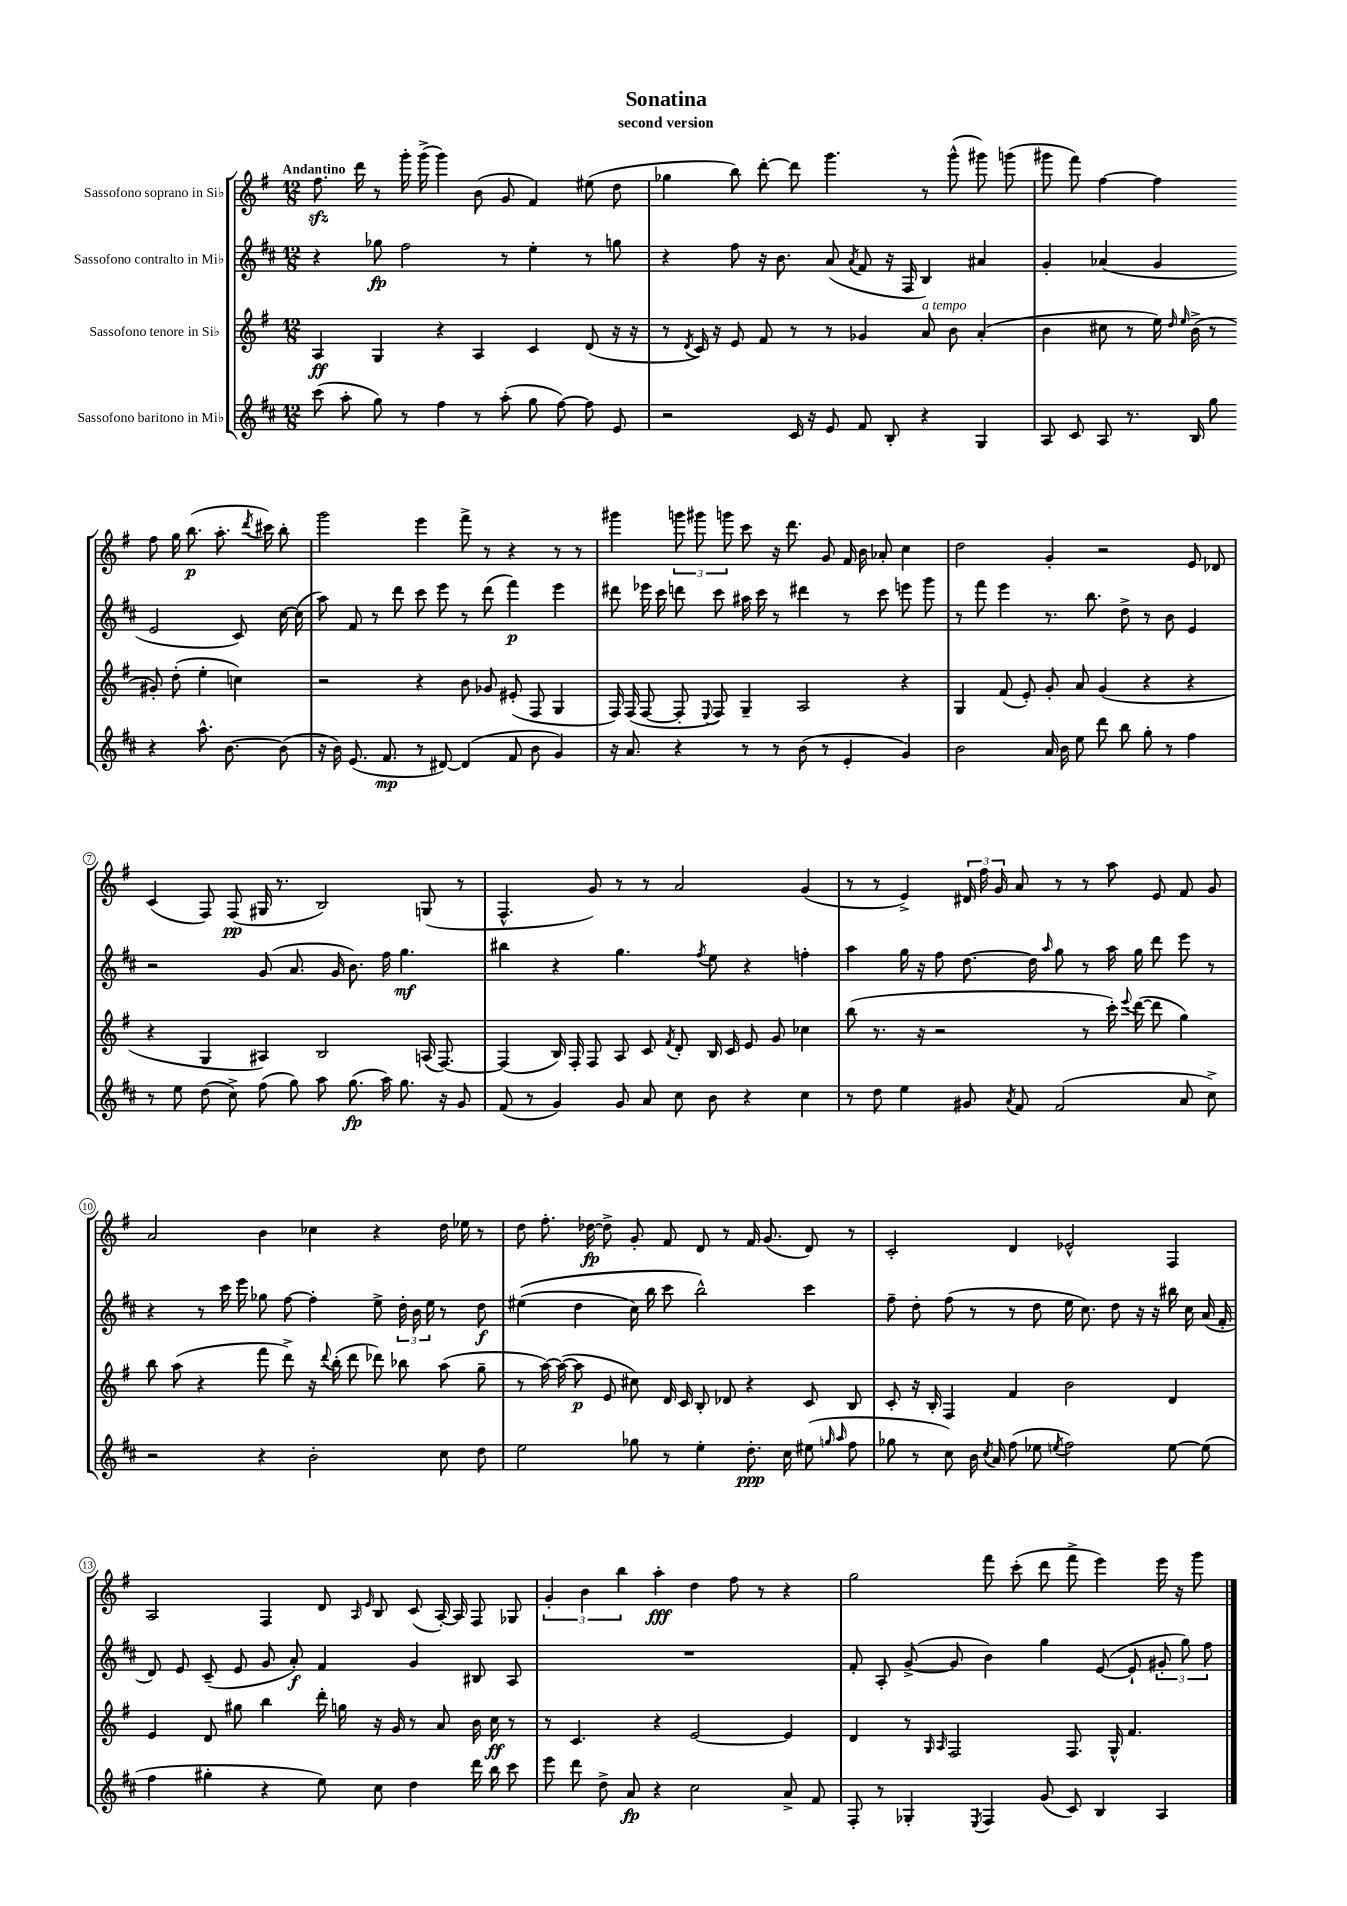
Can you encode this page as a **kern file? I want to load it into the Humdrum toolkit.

**kern	**dynam	**kern	**dynam	**kern	**dynam	**kern	**dynam
*part4	*part4	*part3	*part3	*part2	*part2	*part1	*part1
*staff4	*staff4	*staff3	*staff3	*staff2	*staff2	*staff1	*staff1
*I"Sassofono baritono in Mi♭	*	*I"Sassofono tenore in Si♭	*	*I"Sassofono contralto in Mi♭	*	*I"Sassofono soprano in Si♭	*
*clefG2	*	*clefG2	*	*clefG2	*	*clefG2	*
*k[f#c#]	*	*k[f#]	*	*k[f#c#]	*	*k[f#]	*
*M12/8	*	*M12/8	*	*M12/8	*	*M12/8	*
=1	=1	=1	=1	=1	=1	=1	=1
!	!	!	!	!	!	!LO:TX:a:B:t=Andantino	!
(8ccc#\	.	4A/	ff	4r	.	8.ff#zz\	.
8aa'\	.	.	.	.	.	.	.
.	.	.	.	.	.	16ddd\	.
8gg\)	.	4G/	.	8gg-X\	fp	8r	.
8r	.	.	.	2ff#\	.	16ggg'\	.
.	.	.	.	.	.	(16ggg^\	.
4ff#\	.	4r	.	.	.	4ggg\)	.
8r	.	4A/	.	.	.	(8b\	.
(8aa'\	.	.	.	8r	.	8g/	.
8gg\	.	4c/	.	4ee'\	.	4f#/)	.
[8ff#\)	.	.	.	.	.	.	.
8ff#\]	.	(8d/	.	8r	.	(8ee#X\	.
8e/	.	16r	.	8ggn\	.	8dd\	.
.	.	16r	.	.	.	.	.
=2	=2	=2	=2	=2	=2	=2	=2
2r	.	8r	.	4r	.	4gg-X\	.
.	.	8qd/	.	.	.	.	.
.	.	16c/)	.	.	.	.	.
.	.	16r	.	.	.	.	.
.	.	8e/	.	8ff#\	.	8bb\)	.
.	.	8f#/	.	16r	.	[8ddd'\	.
.	.	.	.	8.b\	.	.	.
16c#/	.	8r	.	.	.	8ddd\]	.
16r	.	.	.	.	.	.	.
8e/	.	8r	.	(8a/	.	4.ggg\	.
.	.	.	.	8qa/	.	.	.
8f#/	.	4g-X/	.	8f#/	.	.	.
8B'/	.	.	.	16r	.	.	.
.	.	.	.	16F#/	.	.	.
!	!	!LO:TX:a:i:t=a tempo	!	!	!	!	!
4r	.	8a/	.	4B/)	.	8r	.
.	.	8b\	.	.	.	(8ggg^^\	.
4G/	.	(4a'/	.	4a#X/	.	8ggg#X\)	.
.	.	.	.	.	.	(8gggn\	.
=3	=3	=3	=3	=3	=3	=3	=3
8A/	.	4b\	.	4g'/	.	8ggg#X\	.
8c#/	.	.	.	.	.	8fff#\)	.
8A/	.	8cc#X\	.	(4a-X/	.	[4ff#\	.
8.r	.	8r	.	.	.	.	.
.	.	16ee\)	.	4g/	.	4ff#\]	.
.	.	16qqdd/	.	.	.	.	.
.	.	16qqee/	.	.	.	.	.
16B/	.	(16b^\	.	.	.	.	.
8gg\	.	8r	.	.	.	.	.
4r	.	8g#X'/)	.	2e/	.	8ff#\	.
.	.	(8dd'\	.	.	.	16gg\	.
.	.	.	.	.	.	(8.bb\	p
8.aa^^\	.	4ee'\	.	.	.	.	.
.	.	.	.	.	.	8.aa'\	.
[8.b\	.	.	.	.	.	.	.
.	.	4ccn\)	.	8c#/)	.	.	.
.	.	.	.	.	.	8qddd/	.
.	.	.	.	.	.	16ccc#X\)	.
(8b\]	.	.	.	[16cc#\	.	8bb'\	.
.	.	.	.	(16cc#\]	.	.	.
!!LO:LB:g=z
=4	=4	=4	=4	=4	=4	=4	=4
16r	.	2r	.	8aa\)	.	2ggg\	.
16b\)	.	.	.	.	.	.	.
(8.e/	.	.	.	8f#/	.	.	.
.	.	.	.	8r	.	.	.
8.f#/	mp	.	.	.	.	.	.
.	.	.	.	8ddd\	.	.	.
8r	.	4r	.	8ccc#\	.	4eee\	.
[8d#X/)	.	.	.	8eee\	.	.	.
(4d#/]	.	8b\	.	8r	.	8fff#^\	.
.	.	8g-X/	.	(8ddd\	.	8r	.
8f#/	.	(8e#X'/	.	4fff#\)	p	4r	.
8b\	.	8F#/	.	.	.	.	.
4g/)	.	4G/	.	4eee\	.	8r	.
.	.	.	.	.	.	8r	.
=5	=5	=5	=5	=5	=5	=5	=5
16r	.	16F#/)	.	8ddd#X\	.	4ggg#X\	.
8.a/	.	(16F#/	.	.	.	.	.
.	.	[8F#/	.	16eee-X\	.	.	.
.	.	.	.	16ccc#\	.	.	.
4r	.	8F#'/]	.	8dddn\	.	12gggn\	.
.	.	.	.	.	.	12ggg#X\	.
.	.	8qqE/	.	.	.	.	.
.	.	8F#/)	.	8ccc#\	.	.	.
.	.	.	.	.	.	12gggn\	.
8r	.	4G~/	.	16aa#X\	.	8ccc\	.
.	.	.	.	16ccc#\	.	.	.
8r	.	.	.	8r	.	16r	.
.	.	.	.	.	.	8.ddd\	.
(8b\	.	2A/	.	4ddd#X\	.	.	.
8r	.	.	.	.	.	8g/	.
4e'/	.	.	.	8r	.	16f#/	.
.	.	.	.	.	.	16b\	.
.	.	.	.	8ccc#\	.	8a-X'/	.
4g/)	.	4r	.	8eeen\	.	4cc\	.
.	.	.	.	8ggg\	.	.	.
=6	=6	=6	=6	=6	=6	=6	=6
2b\	.	4G/	.	8r	.	2dd\	.
.	.	.	.	8fff#\	.	.	.
.	.	(8f#/	.	4eee\	.	.	.
.	.	8e'/)	.	.	.	.	.
16a/	.	8g'/	.	8.r	.	4g'/	.
16b\	.	.	.	.	.	.	.
8ee\	.	8a/	.	.	.	.	.
.	.	.	.	8.bb\	.	.	.
8ddd\	.	(4g/	.	.	.	2r	.
8bb\	.	.	.	8dd^\	.	.	.
8gg'\	.	4r	.	8r	.	.	.
8r	.	.	.	8b\	.	.	.
4ff#\	.	4r	.	4e/	.	8e/	.
.	.	.	.	.	.	8d-X/	.
!!LO:LB:g=z
=7	=7	=7	=7	=7	=7	=7	=7
8r	.	4r	.	2r	.	(4c/	.
8ee\	.	.	.	.	.	.	.
(8dd\	.	4G/	.	.	.	8F#/)	.
8cc#^\)	.	.	.	.	.	(8F#/	pp
(8ff#\	.	4A#X/)	.	(8g/	.	16G#X/	.
.	.	.	.	.	.	8.r	.
8gg\)	.	.	.	8.a/	.	.	.
8aa\	.	2B/	.	.	.	2B/)	.
.	.	.	.	16g/	.	.	.
(8.gg\	fp	.	.	8.b\)	.	.	.
16aa\)	.	.	.	16ff#\	.	.	.
8.gg\	.	.	.	4.gg\	mf	.	.
.	.	(16An/	.	.	.	(8Gn/	.
16r	.	[8.F#/)	.	.	.	.	.
8g/	.	.	.	.	.	8r	.
=8	=8	=8	=8	=8	=8	=8	=8
(8f#/	.	(4F#/]	.	4bb#X\	.	4.F#^^/	.
8r	.	.	.	.	.	.	.
4g/)	.	16B/)	.	4r	.	.	.
.	.	16F#'/	.	.	.	.	.
.	.	8F#/	.	.	.	8g/)	.
8g/	.	8A/	.	4.gg\	.	8r	.
8a/	.	8c/	.	.	.	8r	.
.	.	8qf#/	.	.	.	.	.
8cc#\	.	8d'/	.	.	.	2a/	.
.	.	.	.	8qff#/	.	.	.
8b\	.	16B/	.	8ee\	.	.	.
.	.	16c/	.	.	.	.	.
4r	.	8e/	.	4r	.	.	.
.	.	8g/	.	.	.	.	.
4cc#\	.	4cc-X\	.	4ffn'\	.	(4g/	.
=9	=9	=9	=9	=9	=9	=9	=9
8r	.	(8bb\	.	4aa\	.	8r	.
8dd\	.	8.r	.	.	.	8r	.
4ee\	.	.	.	16gg\	.	4e^/)	.
.	.	16r	.	16r	.	.	.
.	.	2r	.	8ff#\	.	.	.
8g#X/	.	.	.	[8.dd\	.	24d#X/	.
.	.	.	.	.	.	24ff#\	.
.	.	.	.	.	.	24g/	.
8qa/	.	.	.	.	.	.	.
8f#/	.	.	.	.	.	8a/	.
.	.	.	.	16dd\]	.	.	.
.	.	.	.	16qqaa/	.	.	.
(2f#/	.	.	.	8gg\	.	8r	.
.	.	8r	.	8r	.	8r	.
.	.	16ccc'\)	.	16aa\	.	8aa\	.
.	.	8qqeee/	.	.	.	.	.
.	.	([16ddd\	.	16gg\	.	.	.
.	.	8ddd\]	.	8ddd\	.	8e/	.
8a/	.	4gg\)	.	8eee\	.	8f#/	.
8cc#^\)	.	.	.	8r	.	8g/	.
!!LO:LB:g=z
=10	=10	=10	=10	=10	=10	=10	=10
2r	.	8bb\	.	4r	.	2a/	.
.	.	(8aa\	.	.	.	.	.
.	.	4r	.	8r	.	.	.
.	.	.	.	16ccc#\	.	.	.
.	.	.	.	16eee\	.	.	.
4r	.	8fff#\	.	8gg-X\	.	4b\	.
.	.	8ddd^\)	.	[8ff#\	.	.	.
2b'\	.	16r	.	4ff#'\]	.	4cc-X\	.
.	.	8qqddd/	.	.	.	.	.
.	.	(16bb'\	.	.	.	.	.
.	.	8ddd\	.	.	.	.	.
.	.	8ddd-X\)	.	8ee^\	.	4r	.
.	.	8bb-X\	.	24dd'\	.	.	.
.	.	.	.	24b\	.	.	.
.	.	.	.	24ee\	.	.	.
8cc#\	.	(8aa\	.	8r	.	16dd\	.
.	.	.	.	.	.	16ee-X\	.
8dd\	.	8gg~\	.	8dd\	f	8r	.
=11	=11	=11	=11	=11	=11	=11	=11
2ee\	.	8r	.	((4ee#X\	.	8dd\	.
.	.	[16aa\)	.	.	.	8.ff#'\	.
.	.	(16aa\_	.	.	.	.	.
.	.	8aa\]	p	4dd\	.	.	.
.	.	.	.	.	.	[16dd-X\	fp
.	.	8e/	.	.	.	8dd-^\]	.
8gg-X\	.	8cc#X\)	.	16cc#\)	.	8g'/	.
.	.	.	.	16bb\	.	.	.
8r	.	16d/	.	8ccc#\	.	8f#/	.
.	.	16c/	.	.	.	.	.
4ee'\	.	8B'/	.	2bb^^\)	.	8d/	.
.	.	8d-X/	.	.	.	8r	.
8.dd'\	ppp	4r	.	.	.	16f#/	.
.	.	.	.	.	.	(8.g/	.
16cc#\	.	.	.	.	.	.	.
(8ee#X\	.	8c/	.	4ccc#\	.	8d/)	.
16qqggn/	.	.	.	.	.	.	.
16qqaa/	.	.	.	.	.	.	.
8ff#\	.	8B/	.	.	.	8r	.
=12	=12	=12	=12	=12	=12	=12	=12
8gg-X\	.	8c'/	.	8ff#~\	.	2c'/	.
8r	.	16r	.	8dd'\	.	.	.
.	.	16B'/	.	.	.	.	.
8cc#\)	.	4F#/	.	(8ff#\	.	.	.
16b\	.	.	.	8r	.	.	.
8qcc#/	.	.	.	.	.	.	.
16a/	.	.	.	.	.	.	.
(8ff#\	.	4f#/	.	8r	.	4d/	.
8ee-X\	.	.	.	8dd\	.	.	.
8qeen/	.	.	.	.	.	.	.
2ff#\)	.	2b\	.	16ee\	.	2e-X^^/	.
.	.	.	.	8.cc#\)	.	.	.
.	.	.	.	8dd\	.	.	.
.	.	.	.	16r	.	.	.
.	.	.	.	16r	.	.	.
[8ee\	.	4d/	.	16bb#X\	.	4F#/	.
.	.	.	.	16cc#\	.	.	.
(8ee\]	.	.	.	(16a/	.	.	.
.	.	.	.	16f#'/	.	.	.
!!LO:LB:g=z
=13	=13	=13	=13	=13	=13	=13	=13
4ff#\	.	4e/	.	8d/)	.	2A/	.
.	.	.	.	8e/	.	.	.
4gg#X'\	.	8d/	.	(8c#~/	.	.	.
.	.	8gg#X\	.	8e/	.	.	.
4r	.	4bb\	.	8g/	.	4F#/	.
.	.	.	.	8a'/)	f	.	.
8ee\)	.	16ddd'\	.	4f#/	.	8d/	.
.	.	16ggn\	.	.	.	.	.
.	.	.	.	.	.	16qqA/	.
.	.	.	.	.	.	16qqe/	.
8cc#\	.	16r	.	.	.	8B/	.
.	.	16g/	.	.	.	.	.
4dd\	.	8r	.	4g/	.	(8c/	.
.	.	8a/	.	.	.	[16A'/)	.
.	.	.	.	.	.	16A/]	.
16ddd\	.	16b\	.	8B#X/	.	8F#/	.
16bb\	.	16cc\	ff	.	.	.	.
8ccc#\	.	8r	.	8A/	.	8G-X/	.
=14	=14	=14	=14	=14	=14	=14	=14
8eee\	.	8r	.	1.r	.	6g'/	.
8ddd\	.	4.c/	.	.	.	.	.
.	.	.	.	.	.	6b\	.
8dd^\	.	.	.	.	.	.	.
.	.	.	.	.	.	6bb\	.
8a/	fp	.	.	.	.	.	.
4r	.	4r	.	.	.	4aa'\	fff
2cc#\	.	[2e/	.	.	.	4dd\	.
.	.	.	.	.	.	8ff#\	.
.	.	.	.	.	.	8r	.
8a^/	.	4e/]	.	.	.	4r	.
8f#/	.	.	.	.	.	.	.
=15	=15	=15	=15	=15	=15	=15	=15
8F#'/	.	4d/	.	8f#'/	.	2gg\	.
8r	.	.	.	8A'/	.	.	.
4G-X'/	.	8r	.	([8g^/	.	.	.
.	.	16qqG/	.	.	.	.	.
.	.	16qqA/	.	.	.	.	.
.	.	2F#/	.	8g/]	.	.	.
8qE/	.	.	.	.	.	.	.
4F#/	.	.	.	4b\)	.	8fff#\	.
.	.	.	.	.	.	(8ccc'\	.
(8g/	.	.	.	4gg\	.	8ddd\	.
8c#/)	.	8.F#/	.	.	.	8fff#^\	.
4B/	.	.	.	([8e/	.	4eee\)	.
.	.	16G^^/	.	.	.	.	.
.	.	4.f#/	.	8e`/]	.	.	.
4A/	.	.	.	12g#X'/	.	16eee\	.
.	.	.	.	.	.	16r	.
.	.	.	.	12gg\)	.	.	.
.	.	.	.	.	.	8ggg\	.
.	.	.	.	12ff#\	.	.	.
==	==	==	==	==	==	==	==
*-	*-	*-	*-	*-	*-	*-	*-
